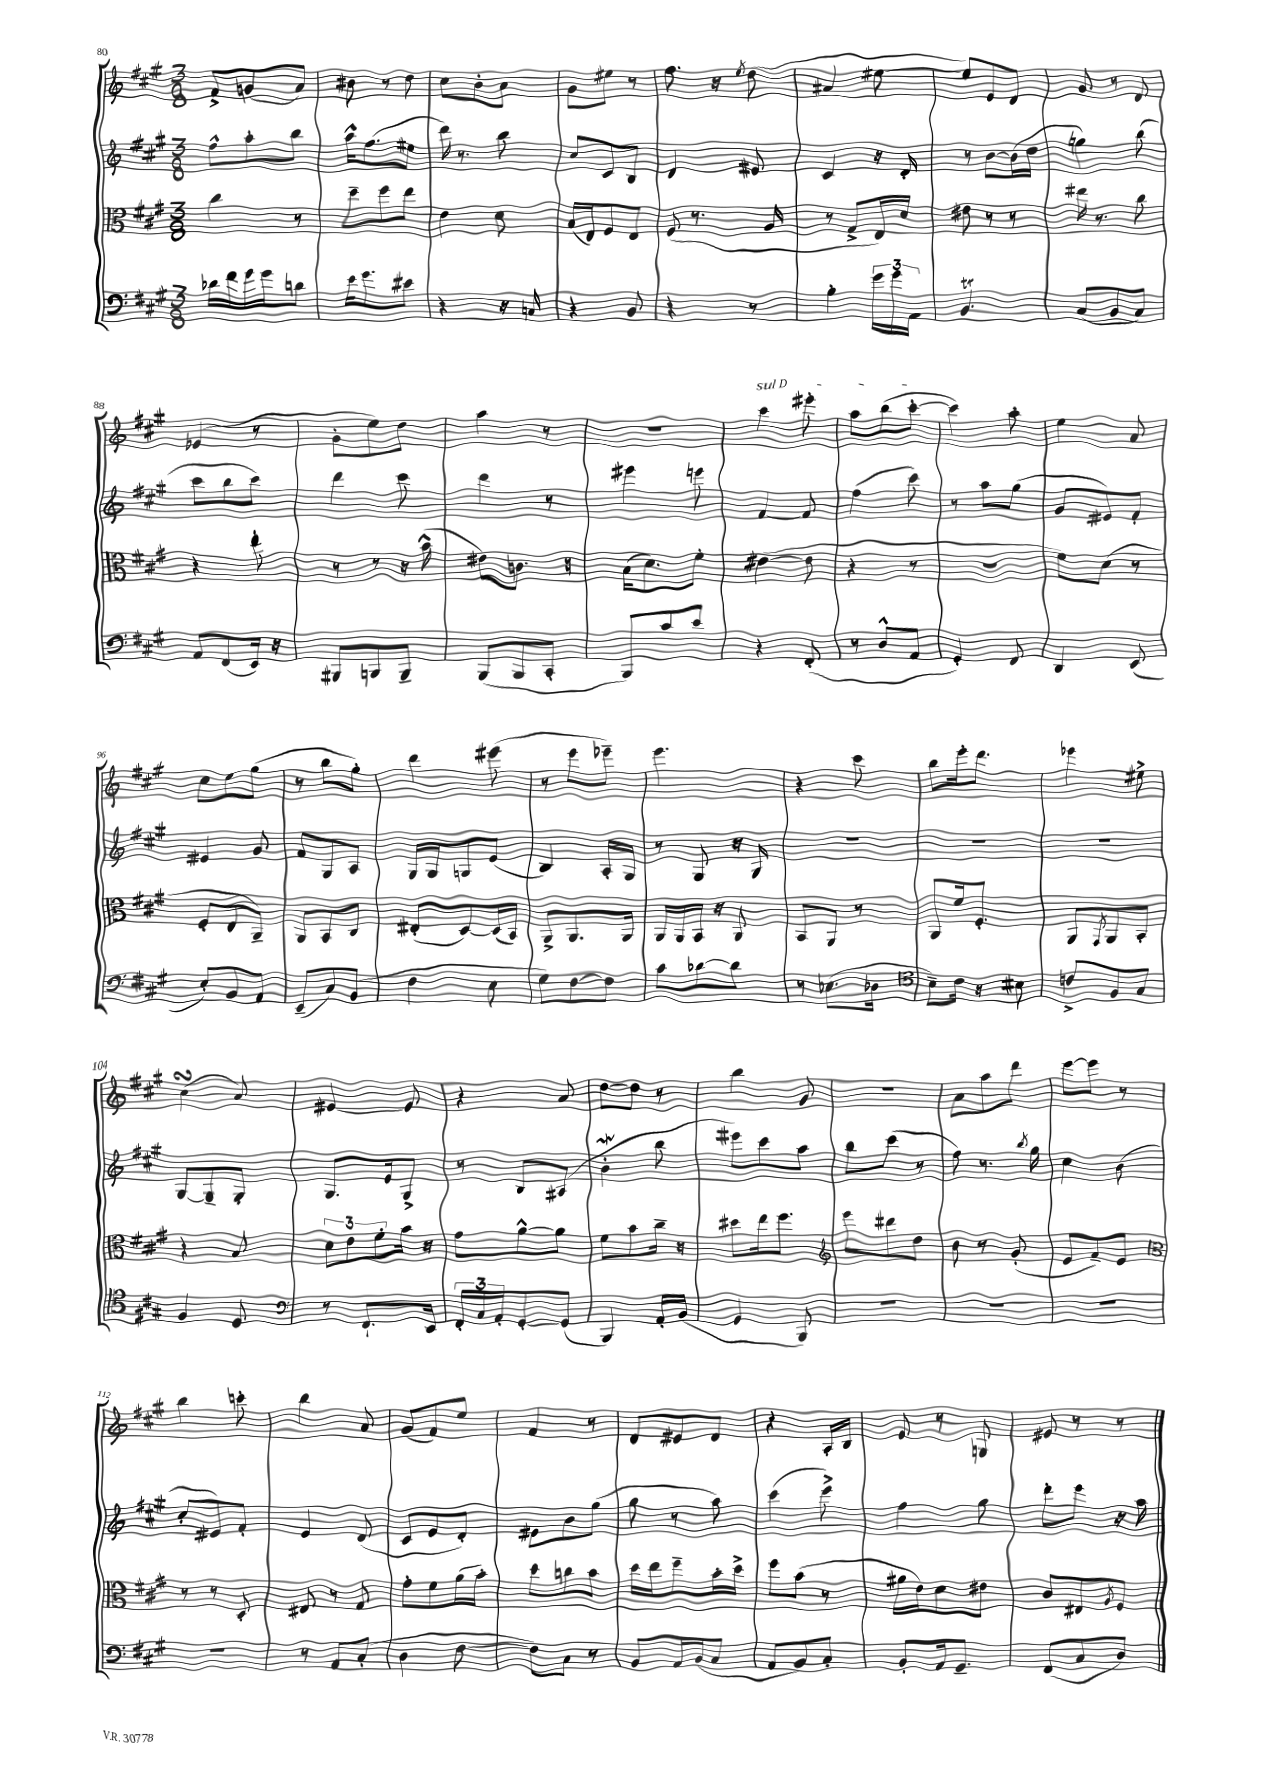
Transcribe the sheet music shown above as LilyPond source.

<<
\new StaffGroup <<
\new Staff = "s0" {
    \clef treble \key a \major \numericTimeSignature \time 3/8
    fis'8-> g'8( a'8) |
    bis'8 r8 d''8 |
    cis''8 b'8-. a'8 |
    gis'8 eis''8 r8 |
    fis''8. r16 \acciaccatura { e''8 } d''8( |
    ais'4 eis''8~ |
    eis''8) e'8 d'8 |
    gis'8 r8 d'8 |
    ees'4( r8 |
    gis'8-. e''8) d''8 |
    a''4 r8 |
    R4. |
    \once \override TextSpanner.bound-details.left.text = \markup { \italic "sul D" } cis'''4\startTextSpan eis'''8-. |
    a''8 b''8( cis'''8~-.\stopTextSpan |
    cis'''4) a''8-. |
    e''4 a'8 |
    cis''8 e''8 gis''8( |
    r8 b''8 gis''8-.) |
    d'''4 eis'''8( |
    r8 e'''8 ees'''8--) |
    e'''4. |
    r4 cis'''8 |
    b''8 e'''16-. d'''8. |
    ees'''4 eis''8-> |
    cis''4\turn( a'8) |
    eis'4~ eis'8 |
    r4 a'8 |
    d''8~ d''8 r8 |
    b''4 gis'8 |
    R4. |
    a'8 a''8 d'''8 |
    e'''8~ e'''8 r8 |
    b''4 c'''8-. |
    b''4 a'8 |
    gis'8( fis'8) e''8 |
    fis'4 r8 |
    d'8 eis'8 d'8 |
    r4 a16-. b16 |
    e'8 r8 g8 |
    eis'8 r8 r8 \bar "|." |
}
\new Staff = "s1" {
    \clef treble \key a \major \numericTimeSignature \time 3/8
    fis''8-^ a''8-. b''8 |
    a''16-^ fis''8.( eis''8 |
    d'''16) r8. b''8 |
    cis''8 cis'8 b8 |
    d'4 eis'8 |
    cis'4 r16 d'16-. |
    r8 b'8~ b'16( d''16 |
    g''4) b''8( |
    cis'''8 b''8 cis'''8) |
    d'''4 cis'''8 |
    d'''4 r8 |
    eis'''4 e'''8 |
    fis'4~ fis'8 |
    fis''4( cis'''8) |
    r8 a''8 gis''8( |
    gis'8 eis'8) fis'8-. |
    eis'4 gis'8 |
    fis'8 gis8 a8 |
    gis16 gis16 g8 e'8( |
    b4) a16-. gis16 |
    r8 gis8 r16 gis16 |
    R4. |
    R4. |
    R4. |
    gis8~ gis8-- gis8-. |
    gis8. e'16 gis8-> |
    r8 b8 ais8( |
    b'4-.\mordent b''8 |
    eis'''8) cis'''8 a''8 |
    b''8 cis'''8( r8 |
    fis''8) r8. \acciaccatura { b''8 } gis''16 |
    cis''4 b'8( |
    cis''8-. eis'8) fis'8-. |
    e'4 d'8( |
    cis'8 e'8 d'8-.) |
    eis'8 b'8 gis''8( |
    gis''8 r8 a''8) |
    cis'''4( e'''8->) |
    fis''4 gis''8 |
    d'''8-. e'''8 r16 a''16 \bar "|." |
}
\new Staff = "s2" {
    \clef alto \key a \major \numericTimeSignature \time 3/8
    cis''4 r8 |
    d''8-- fis''8 e''8 |
    e'4 d'8 |
    b16( e16) fis8 e8 |
    fis8( r8. a16 |
    r8 gis8-> e16) d'16 |
    eis'8 r8 r8 |
    eis''16 r8. cis''8 |
    r4 e''8-. |
    r8 r8 r16 b'16-^( |
    eis'8) c'8. r16 |
    b16( d'8.) fis'8-. |
    eis'4~( eis'8 |
    r4 r8 |
    R4. |
    fis'8) d'8( r8 |
    fis8-. e8 a,8--) |
    a,8 b,8 cis8 |
    eis8-.( d8~) d16( b,16) |
    a,8-> a,8. a,16 |
    a,16 a,16 b,16 r16 a,8 |
    b,8 a,8 r8 |
    a,8 fis'16 fis8.-. |
    a,8 \acciaccatura { gis,8 } a,8 b,8-. |
    r4 b8 |
    \tuplet 3/2 { d'8 e'8 fis'8-. } b'16 r16 |
    gis'8 a'8~-^ a'8 |
    fis'8 b'8 cis''16-- r16 |
    dis''8 e''16 fis''8. |
    \clef treble e'''8 dis'''8 d''8 |
    b'8 r8 gis'8-.( |
    e'8 fis'8--) e'8 |
    \clef alto r8 r8 d8-. |
    eis8 r8 gis8 |
    gis'8-. fis'8 a'16( b'16-.) |
    d''8 c''8 b'8 |
    d''16 e''16 fis''8-- b'16-. d''16-> |
    fis''8 b'8( r8 |
    ais'16 e'16) d'8 eis'8 |
    cis'8 eis8 \acciaccatura { a8 } fis8 \bar "|." |
}
\new Staff = "s3" {
    \clef bass \key a \major \numericTimeSignature \time 3/8
    des'16 fis'16 gis'16 gis'16 d'8 |
    e'16 gis'8. eis'8 |
    r4 r16 c16 |
    r4 b,8 |
    r4 r8 |
    b4-. \tuplet 3/2 { gis'16 gis'16 a,16 } |
    b,4.\trill |
    cis8( b,8 cis8) |
    a,8 fis,8( e,16) r16 |
    bis,,8 b,,8 b,,8-- |
    b,,8( b,,8 cis,8-. |
    b,,8) cis'8 e'8 |
    r4 fis,8-.( |
    r8 d8-^ a,8 |
    gis,4-.) fis,8 |
    d,4 e,8( |
    e8-.) b,8 a,8 |
    e,8--( cis8) b,8( |
    fis4 e8 |
    gis8) fis8~ fis8 |
    cis'8 des'8~ des'8 |
    r8 ees8.( des16 |
    \clef tenor b8--) cis'16 r16 bis8 |
    c'8-> fis8 gis8 |
    fis4 d8 |
    \clef bass r8 fis,8.-! e,16 |
    \tuplet 3/2 { fis,16-. cis16 a,16-. } gis,8~-. gis,8( |
    b,,4) a,16-. b,16( |
    gis,4 b,,8) |
    R4. |
    R4. |
    R4. |
    R4. |
    r8 a,8 cis8-.( |
    d4 fis8~ |
    fis8) cis8 r8 |
    b,8 a,16 b,16( cis8 |
    a,8 b,8) cis8-. |
    b,8-. a,16 gis,8.-- |
    fis,8( cis8 d8) \bar "|." |
}
>>
>>
\layout { \context { \Score currentBarNumber = #80 } }
